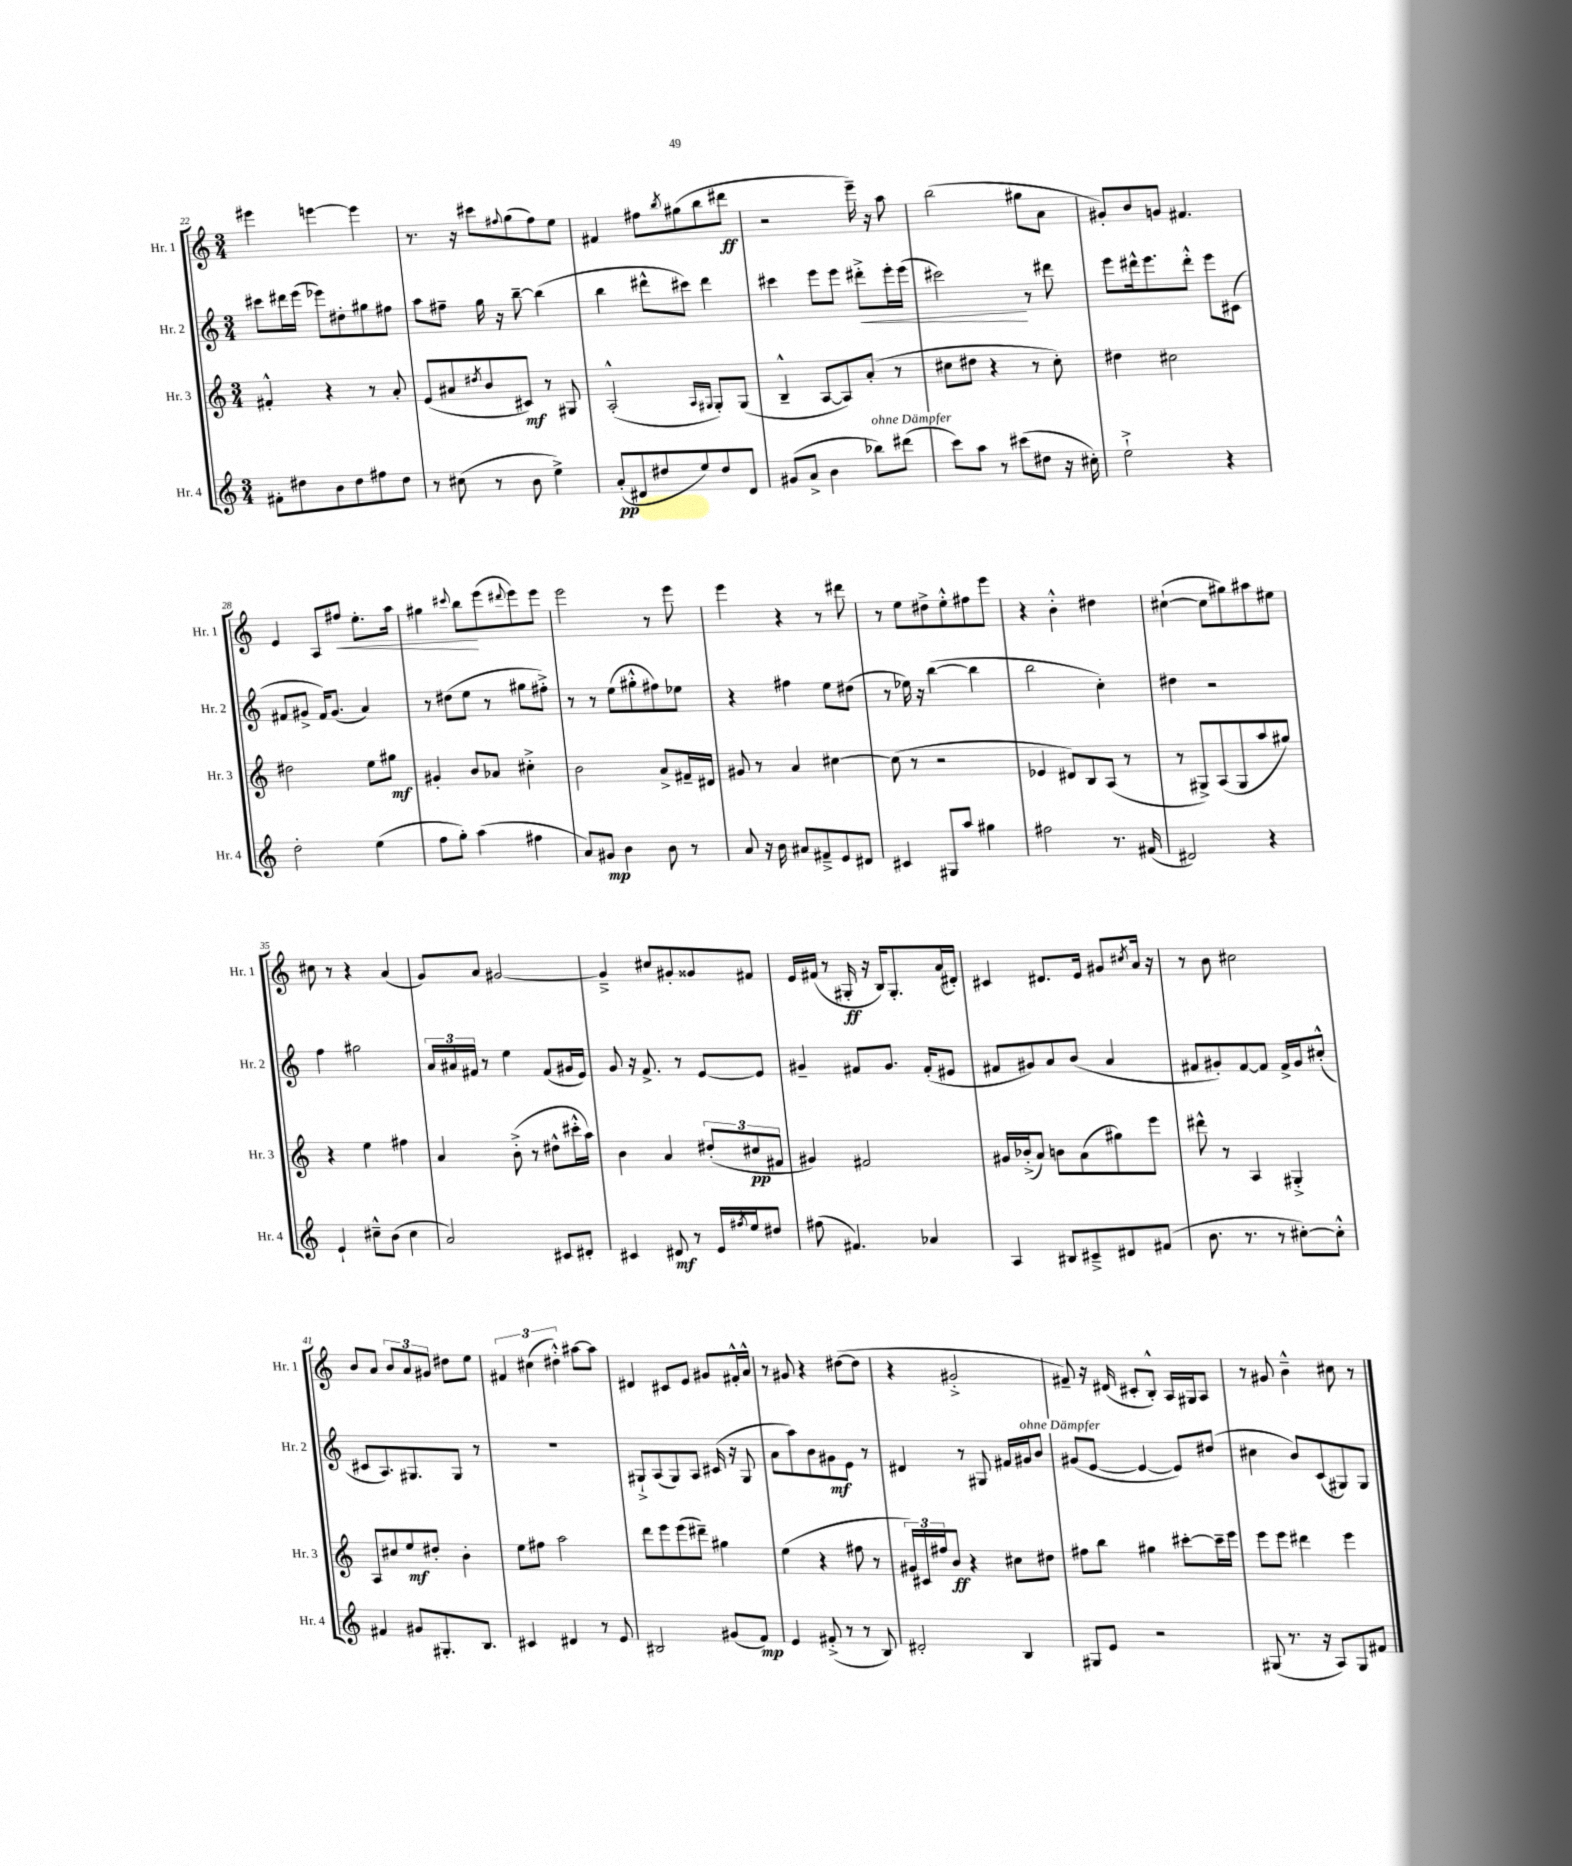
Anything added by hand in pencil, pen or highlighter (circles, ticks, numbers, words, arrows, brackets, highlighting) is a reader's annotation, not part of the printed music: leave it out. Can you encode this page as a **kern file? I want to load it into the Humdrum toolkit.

**kern	**dynam	**kern	**dynam	**kern	**dynam	**kern	**dynam
*part4	*part4	*part3	*part3	*part2	*part2	*part1	*part1
*staff4	*staff4	*staff3	*staff3	*staff2	*staff2	*staff1	*staff1
*I"Hr. 4	*	*I"Hr. 3	*	*I"Hr. 2	*	*I"Hr. 1	*
*I'Hr. 4	*	*I'Hr. 3	*	*I'Hr. 2	*	*I'Hr. 1	*
*clefG2	*	*clefG2	*	*clefG2	*	*clefG2	*
*k[]	*	*k[]	*	*k[]	*	*k[]	*
*M3/4	*	*M3/4	*	*M3/4	*	*M3/4	*
=22	=22	=22	=22	=22	=22	=22	=22
8f#X'\L	.	4f#X'^^/	.	8ccc#X\L	.	4eee#X\	.
8dd#X\	.	.	.	16ddd#X\L	.	.	.
.	.	.	.	(16eee\JJ	.	.	.
8b\	.	4r	.	8eee-X\L)	.	[4eeen\	.
8dd#\	.	.	.	8dd#X'\	.	.	.
8ff#X\	.	8r	.	8gg#X\	.	4eee\]	.
8dd#\J	.	8a'/	.	8ff#X\J	.	.	.
=23	=23	=23	=23	=23	=23	=23	=23
8r	.	(8e/L	.	8aa\L	.	8.r	.
(8cc#X\	.	8a#X/	.	8ff#X~\J	.	.	.
.	.	.	.	.	.	16r	.
.	.	8qdd#X/	.	.	.	.	.
8r	.	8b/	.	16gg\	.	8ccc#X\L	.
.	.	.	.	16r	.	.	.
.	.	.	.	.	.	8qqff#X/	.
8b\	.	8c#X/J)	mf	[8bb~\	.	(8gg\	.
4ee^\)	.	8r	.	(4bb\]	.	8ff#\)	.
.	.	8G#X/	.	.	.	8ee\J	.
=24	=24	=24	=24	=24	=24	=24	=24
(8a'/L	pp	(2A'^^/	.	4bb\	.	4f#X/	.
8d#X/	.	.	.	.	.	.	.
8dd#X/	.	.	.	8ddd#X^^\L	.	8ff#X\L	.
.	.	.	.	.	.	8qbb/	.
8ee/)	.	.	.	8ccc#X\J)	.	(8gg#X\	.
.	.	16qqA/LL	.	.	.	.	.
.	.	16qqG#X/JJ	.	.	.	.	.
8dd#/	.	8G#'/L)	.	4ddd#\	.	8bb\	.
8d#/J	.	(8G#/J	.	.	.	8ddd#X\J	ff
=25	=25	=25	=25	=25	=25	=25	=25
(8g#X/L	.	4B~^^/	.	4ccc#X\	.	2r	.
8a^/J	.	.	.	.	.	.	.
4b\	.	[8A/L	.	8eee\L	.	.	.
.	.	8A/])	.	8eee\J	.	.	.
!LO:TX:a:i:t=ohne Dämpfer	!	!	!	!	!	!	!
!	!	!	!	!	!LO:HP:b	!	!
8bb-X\L)	.	(8a'/J	.	8ddd#X'^\L	<	16eee~\)	.
.	.	.	.	.	.	16r	.
(8ddd#X\J	.	8r	.	16eee'\L	.	8aa\	.
.	.	.	.	(16eee\JJ	.	.	.
=26	=26	=26	=26	=26	=26	=26	=26
8ccc\L)	.	8cc#X\L	.	2ccc#X\)	.	(2bb\	.
8aa\J	.	8dd#X\J	.	.	.	.	.
8r	.	4r	.	.	.	.	.
(8ccc#X\L	.	.	.	.	.	.	.
8dd#X\J	.	8r	.	8r	[	8gg#X\L	.
16r	.	8cc#'\)	.	8ddd#X\	.	8a\J	.
16cc#X'\)	.	.	.	.	.	.	.
=27	=27	=27	=27	=27	=27	=27	=27
2ee`^\	.	4dd#X\	.	8eee\L	.	8g#X'/L)	.
.	.	.	.	16ddd#X^^\k	.	8b/	.
.	.	.	.	8.eee\	.	.	.
.	.	2cc#X\	.	.	.	8gn/J	.
.	.	.	.	8ddd#'^^\J	.	4.f#X/	.
4r	.	.	.	8eee\L	.	.	.
.	.	.	.	(8c#X\J	.	.	.
!!LO:LB:g=z
=28	=28	=28	=28	=28	=28	=28	=28
2dd'\	.	2dd#X\	.	8f#X/L	.	4e/	.
.	.	.	.	8g#X^/J	.	.	.
.	.	.	.	16f#/KL)	.	8A/L	.
.	.	.	.	(8.g#/J	.	.	.
!	!	!	!	!	!	!	!LO:HP:b
.	.	.	.	.	.	8ff#X/J	<
(4ee\	.	8ee\L	.	4a/)	.	8.ee'\L	.
.	.	8gg#X\J	mf	.	.	.	.
.	.	.	.	.	.	16aa\Jk	.
=29	=29	=29	=29	=29	=29	=29	=29
8ff\L	.	4g#X'/	.	8r	.	4gg#X\	.
8gg'\J)	.	.	.	(8dd#X\L	.	.	.
.	.	.	.	.	.	8qqccc#X/	.
(4aa\	.	8b/L	.	8ee\J	.	8bb\L	.
.	.	8a-X/J	.	8r	.	(8eee\	[
.	.	.	.	.	.	8qqddd#X/	.
4ff#X\	.	4cc#X'^\	.	8gg#X\L	.	8eee\)	.
.	.	.	.	8ff#X'^\J)	.	8eee\J	.
=30	=30	=30	=30	=30	=30	=30	=30
8a/L)	.	2b\	.	8r	.	2eee\	.
8g#X/J	mp	.	.	8r	.	.	.
4b\	.	.	.	(8ee\L	.	.	.
.	.	.	.	8gg#X'^^\	.	.	.
8b\	.	8a^/L	.	8ff#X\)	.	8r	.
8r	.	16f#X~/L	.	8ee-X\J	.	8eee\	.
.	.	16d#X/JJ	.	.	.	.	.
=31	=31	=31	=31	=31	=31	=31	=31
8a/	.	8g#X/	.	4r	.	4eee\	.
16r	.	8r	.	.	.	.	.
16b\	.	.	.	.	.	.	.
8a#X/L	.	4a/	.	4ff#X\	.	4r	.
8f#X~^/	.	.	.	.	.	.	.
8e/	.	[4cc#X\	.	8ee\L	.	8r	.
8d#X/J	.	.	.	(8dd#X\J	.	8ddd#X\	.
=32	=32	=32	=32	=32	=32	=32	=32
4c#X/	.	(8cc#\]	.	8r	.	8r	.
.	.	8r	.	16ee-X\)	.	8ee\L	.
.	.	.	.	16r	.	.	.
8G#X/L	.	2r	.	([4bb\	.	8dd#X^\	.
8aa/J	.	.	.	.	.	8ee'^^\	.
4gg#X\	.	.	.	4bb\]	.	8ff#X\	.
.	.	.	.	.	.	8eee\J	.
=33	=33	=33	=33	=33	=33	=33	=33
2ff#X\	.	4e-X/	.	2bb\	.	4r	.
.	.	8d#X/L)	.	.	.	4b'^^\	.
.	.	8B/	.	.	.	.	.
8.r	.	(8A/J	.	4cc'\)	.	4dd#X\	.
.	.	8r	.	.	.	.	.
(16f#X/	.	.	.	.	.	.	.
=34	=34	=34	=34	=34	=34	=34	=34
2d#X/)	.	8r	.	4dd#X\	.	([4cc#X`\	.
.	.	8G#X^/L)	.	.	.	.	.
.	.	(8A/	.	2r	.	8cc#\L]	.
.	.	8G#/	.	.	.	8gg#X\)	.
4r	.	8aa/	.	.	.	8aa#X\	.
.	.	8gg#X/J)	.	.	.	8ee#X\J	.
!!LO:LB:g=z
=35	=35	=35	=35	=35	=35	=35	=35
4e`/	.	4r	.	4ff\	.	8cc#X\	.
.	.	.	.	.	.	8r	.
8cc#X~^^\L	.	4ee\	.	2gg#X\	.	4r	.
(8b\J	.	.	.	.	.	.	.
4cc#\	.	4ff#X\	.	.	.	(4a/	.
=36	=36	=36	=36	=36	=36	=36	=36
2a/)	.	4a/	.	24a/LL	.	8g/L)	.
.	.	.	.	24a#X/	.	.	.
.	.	.	.	24f#X/JJ	.	.	.
.	.	.	.	8r	.	8a/J	.
.	.	(8b'^\	.	4ee\	.	[2g#X/	.
.	.	8r	.	.	.	.	.
8c#X/L	.	8dd#X^^\L	.	(8f#/L	.	.	.
8d#X'/J	.	16ccc#X'^^\L	.	16g#X/L	.	.	.
.	.	16aa\JJ)	.	16e/JJ)	.	.	.
=37	=37	=37	=37	=37	=37	=37	=37
4c#X/	.	4b\	.	8g/	.	4g#~^/]	.
.	.	.	.	16r	.	.	.
.	.	.	.	8.f^/	.	.	.
8d#X/	mf	4a/	.	.	.	8cc#X/L	.
8r	.	.	.	8r	.	8g#X'/	.
16e/LL	.	(12dd#X'/L	.	[8e/L	.	8g##X/	.
8qff#X/	.	.	.	.	.	.	.
16ee/J	.	.	.	.	.	.	.
.	.	12cc#X/	pp	.	.	.	.
8dd#X/J	.	.	.	8e/J]	.	8f#X/J	.
.	.	12f#X/J	.	.	.	.	.
=38	=38	=38	=38	=38	=38	=38	=38
(8ff#X\	.	4g#X/)	.	4g#X~/	.	16e/LL	.
.	.	.	.	.	.	(16f#X/JJ	.
4.f#X/)	.	.	.	.	.	8r	.
.	.	2f#X/	.	8f#X/L	.	16G#X'/	ff
.	.	.	.	.	.	16r	.
.	.	.	.	8.g#/J	.	16B/KL)	.
.	.	.	.	.	.	8.G#'/	.
4a-X/	.	.	.	.	.	.	.
.	.	.	.	(16f#'/KL	.	.	.
.	.	.	.	8e#X/J	.	(16a/L	.
.	.	.	.	.	.	16d#X'/JJ)	.
=39	=39	=39	=39	=39	=39	=39	=39
4A/	.	16g#X/LL	.	8f#X/L	.	4c#X/	.
.	.	(16b-X'^/J	.	.	.	.	.
.	.	8a/J)	.	8g#X/)	.	.	.
8B#X/L	.	8bn\L	.	8a/	.	8.d#X/L	.
8c#X~^/	.	(8a\	.	(8b/J	.	.	.
.	.	.	.	.	.	16e/Jk	.
8d#X/	.	8gg#X\)	.	4a/	.	8g#X/L	.
.	.	.	.	.	.	8qcc#X/	.
(8f#X/J	.	8eee\J	.	.	.	16a/Jk	.
.	.	.	.	.	.	16r	.
=40	=40	=40	=40	=40	=40	=40	=40
8.b\	.	8ddd#X^^\	.	8f#X/L	.	8r	.
.	.	8r	.	8g#X'/)	.	8b\	.
8.r	.	.	.	.	.	.	.
.	.	4A/	.	[8f#/	.	2cc#X\	.
8r	.	.	.	8f#/J]	.	.	.
[8cc#X'\L)	.	4G#X'^/	.	16f#^/LL	.	.	.
.	.	.	.	16g#/J	.	.	.
8cc#'^^\J]	.	.	.	(8cc#X'^^/J	.	.	.
!!LO:LB:g=z
=41	=41	=41	=41	=41	=41	=41	=41
4f#X/	.	8A/L	.	8c#X/L	.	8b/L	.
.	.	8cc#X/	.	8.A/)	.	8a/J	.
8g#X/L	.	8ee/	mf	.	.	12b/L	.
.	.	.	.	8.G#X/	.	.	.
.	.	.	.	.	.	12a/	.
8.G#X'/	.	8dd#X'/J	.	.	.	.	.
.	.	.	.	.	.	12g#X/J	.
.	.	4b'\	.	8G#/J	.	8dd#X\L	.
8.B/J	.	.	.	.	.	.	.
.	.	.	.	8r	.	8ee\J	.
=42	=42	=42	=42	=42	=42	=42	=42
4c#X/	.	8ee\L	.	2.r	.	6f#X/	.
.	.	8ff#X\J	.	.	.	.	.
.	.	.	.	.	.	(6cc#X\	.
4d#X/	.	2aa\	.	.	.	.	.
.	.	.	.	.	.	6dd#X'^^\)	.
8r	.	.	.	.	.	[8aa#X\L	.
8e/	.	.	.	.	.	8aa#\J]	.
=43	=43	=43	=43	=43	=43	=43	=43
2B#X/	.	8ddd\L	.	8G#X`^/L	.	4d#X/	.
.	.	8eee\	.	(8A/	.	.	.
.	.	(8eee\	.	8G#/)	.	8c#X/L	.
.	.	8ddd#X~\J)	.	8A/J	.	8e/J	.
(8g#X/L	.	4gg#X\	.	(16c#X/	.	8g#X/L	.
.	.	.	.	16r	.	.	.
8f/J)	mp	.	.	8G#/	.	16f#X'^^/L	.
.	.	.	.	.	.	16a^^/JJ	.
=44	=44	=44	=44	=44	=44	=44	=44
4e/	.	(4ee\	.	8a\L	.	8r	.
.	.	.	.	8aa\)	.	8g#X/	.
(8f#X'^/	.	4r	.	8b\	.	4r	.
8r	.	.	.	8g#X\	mf	.	.
8r	.	8ff#X\	.	8e\J	.	([8dd#X\L	.
8B/)	.	8r	.	8r	.	8dd#\J]	.
=45	=45	=45	=45	=45	=45	=45	=45
2d#X'/	.	24g#X/LL)	.	4d#X/	.	4r	.
.	.	24c#X/	.	.	.	.	.
.	.	24ff#X/J	.	.	.	.	.
.	.	8b/J	ff	.	.	.	.
.	.	4r	.	8r	.	2g#X'^/	.
.	.	.	.	8G#X/	.	.	.
4B/	.	8cc#X\L	.	16f#X/LL	.	.	.
!	!	!	!	!LO:TX:a:i:t=ohne Dämpfer	!	!	!
.	.	.	.	16g#X/J	.	.	.
.	.	8dd#X\J	.	8b/J	.	.	.
=46	=46	=46	=46	=46	=46	=46	=46
8G#X/L	.	8ff#X\L	.	(8g#X/L	.	8f#X~/)	.
8e/J	.	8bb\J	.	[8e/J	.	16r	.
.	.	.	.	.	.	(16d#X/	.
2r	.	4gg#X\	.	4e/_	.	8c#X'/L	.
.	.	.	.	.	.	8B'^^/J)	.
.	.	[8ccc#X'\L	.	8e/L])	.	16A/LL	.
.	.	.	.	.	.	16G#X/J	.
.	.	16ccc#~\L]	.	(8dd#X/J	.	8A/J	.
.	.	16eee\JJ	.	.	.	.	.
=47	=47	=47	=47	=47	=47	=47	=47
(8G#X/	.	8eee\L	.	4cc#X\	.	8r	.
8.r	.	8eee\J	.	.	.	8g#X/	.
.	.	4ddd#X\	.	8b/L)	.	4b~^^\	.
16r	.	.	.	.	.	.	.
8A/L)	.	.	.	(8c/	.	.	.
8G#/	.	4eee\	.	8G#X/)	.	8cc#X\	.
8f#X/J	.	.	.	8G#/J	.	8r	.
==	==	==	==	==	==	==	==
*-	*-	*-	*-	*-	*-	*-	*-
